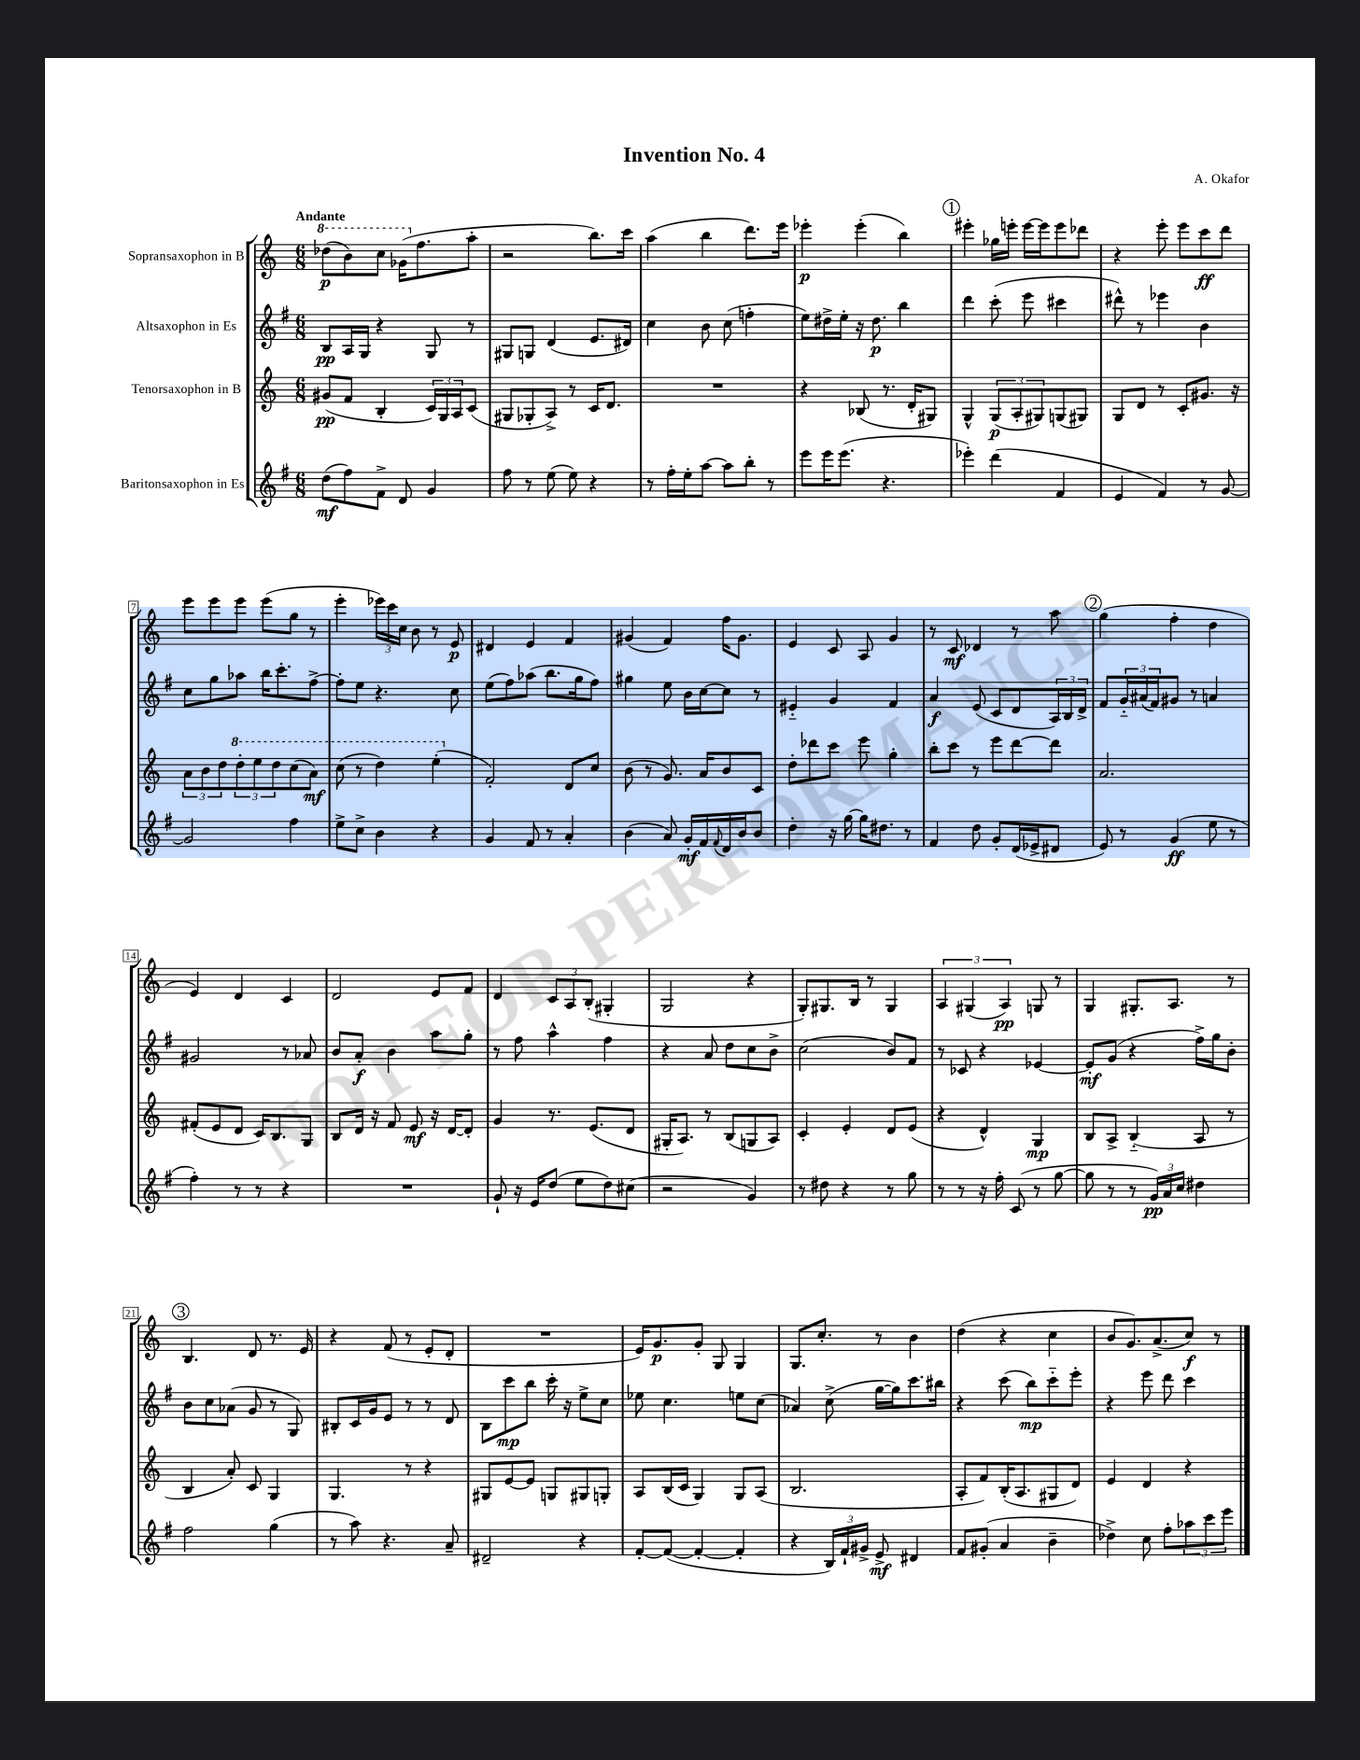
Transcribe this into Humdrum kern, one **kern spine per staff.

**kern	**dynam	**kern	**dynam	**kern	**dynam	**kern	**dynam
*part4	*part4	*part3	*part3	*part2	*part2	*part1	*part1
*staff4	*staff4	*staff3	*staff3	*staff2	*staff2	*staff1	*staff1
*I"Baritonsaxophon in Es	*	*I"Tenorsaxophon in B	*	*I"Altsaxophon in Es	*	*I"Sopransaxophon in B	*
*clefG2	*	*clefG2	*	*clefG2	*	*clefG2	*
*k[f#]	*	*k[]	*	*k[f#]	*	*k[]	*
*M6/8	*	*M6/8	*	*M6/8	*	*M6/8	*
*	*	*	*	*	*	*8va	*
=1	=1	=1	=1	=1	=1	=1	=1
!	!	!	!	!	!	!LO:TX:a:B:t=Andante	!
(8dd\L	mf	(8g#X/L	pp	8B/L	pp	(8ddd-X\L	p
8ff#\)	.	8f/J	.	16A/L	.	8bb\)	.
.	.	.	.	16G/JJ	.	.	.
8f#^\J	.	4B'/	.	4r	.	8ccc\J	.
8d/	.	.	.	.	.	(16gg-X\KL	.
*	*	*	*	*	*	*X8va	*
.	.	.	.	.	.	8.ff\	.
4g/	.	24c/LL)	.	8G/	.	.	.
.	.	24G/	.	.	.	.	.
.	.	24A/J	.	.	.	.	.
.	.	(8c/J	.	8r	.	8aa'\J	.
=2	=2	=2	=2	=2	=2	=2	=2
8ff#\	.	8G#X/L	.	8G#X/L	.	2r	.
8r	.	8G-X'/	.	8Gn/J	.	.	.
(8ee\	.	8A^/J)	.	(4d/	.	.	.
8ee\)	.	8r	.	.	.	.	.
4r	.	16c/KL	.	8.e/L	.	8.bb\L)	.
.	.	8.d/J	.	.	.	.	.
.	.	.	.	16d#X/Jk)	.	16ccc\Jk	.
=3	=3	=3	=3	=3	=3	=3	=3
8r	.	2.r	.	4cc\	.	(4aa\	.
16ff#'\LL	.	.	.	.	.	.	.
16ee'\J	.	.	.	.	.	.	.
[8aa\J	.	.	.	8b\	.	4bb\	.
8aa\L]	.	.	.	(8cc\	.	.	.
8bb'\J	.	.	.	4ffn'\	.	8.ddd\L)	.
8r	.	.	.	.	.	.	.
.	.	.	.	.	.	16eee\Jk	.
=4	=4	=4	=4	=4	=4	=4	=4
8eee\L	.	4r	.	8ee\L)	.	4eee-X'\	p
16eee\K	.	.	.	16dd#X^\L	.	.	.
(8.eee\J	.	.	.	16ee'\JJ	.	.	.
.	.	(8B-X/	.	16r	.	(4eee-'\	.
.	.	.	.	8.dd#\	p	.	.
4.r	.	8.r	.	.	.	.	.
.	.	.	.	4bb\	.	4bb\)	.
.	.	16d'/KL	.	.	.	.	.
.	.	8G#X/J)	.	.	.	.	.
!!LO:REH:place=s1:t=1
=5	=5	=5	=5	=5	=5	=5	=5
4eee-X'\)	.	4G^^/	.	4ddd\	.	4eee#X'\	.
(4ddd\	.	(12G/L	p	(8ccc'\	.	16gg-X\LL	.
.	.	.	.	.	.	16eeen'\JJ	.
.	.	12A'/	.	.	.	.	.
.	.	.	.	8eee\	.	[16eee\LL	.
.	.	12G#X/)	.	.	.	.	.
.	.	.	.	.	.	16eee\J]	.
4f#/	.	(8Gn/	.	4ccc#X\	.	8eee\	.
.	.	8G#X/J)	.	.	.	8ddd-X\J	.
=6	=6	=6	=6	=6	=6	=6	=6
4e/	.	8G/L	.	8ddd#X^^\)	.	4r	.
.	.	8d/J	.	8r	.	.	.
4f#/)	.	8r	.	4eee-X\	.	8eee'\	.
.	.	8c'/L	.	.	.	8eee\L	.
8r	.	8.g#X/J	.	4b\	.	8ccc\	ff
[8g/	.	.	.	.	.	8ddd\J	.
.	.	16r	.	.	.	.	.
!!LO:LB:g=z
=7	=7	=7	=7	=7	=7	=7	=7
2g/]	.	12a\L	.	8cc\L	.	8eee\L	.
.	.	12b\	.	.	.	.	.
.	.	.	.	8gg\	.	8eee\	.
.	.	12dd\	.	.	.	.	.
*	*	*8va	*	*	*	*	*
.	.	12ddd'\	.	8aa-X\J	.	8eee\J	.
.	.	12eee\	.	.	.	.	.
.	.	.	.	16bb\KL	.	(8eee\L	.
.	.	12ddd\	.	.	.	.	.
.	.	.	.	8.ccc'\	.	.	.
4ff#\	.	(8ccc\	.	.	.	8gg\J	.
.	.	8aa\J)	mf	[8ff#^\J	.	8r	.
=8	=8	=8	=8	=8	=8	=8	=8
8ee^\L	.	(8ccc\	.	8ff#'\L]	.	4eee'\	.
8cc^\J	.	8r	.	8ee\J	.	.	.
4b\	.	4ddd\)	.	4.r	.	24eee-X\LL)	.
.	.	.	.	.	.	24ccc\	.
.	.	.	.	.	.	24cc\JJ	.
.	.	.	.	.	.	8b\	.
4r	.	(4eee'\	.	.	.	8r	.
.	.	.	.	8cc\	.	8e/	p
=9	=9	=9	=9	=9	=9	=9	=9
*	*	*X8va	*	*	*	*	*
4g/	.	2f'/)	.	(8ee\L	.	4d#X/	.
.	.	.	.	8ff#\)	.	.	.
8f#/	.	.	.	(8aa-X\J	.	4e/	.
8r	.	.	.	8.bb\L	.	.	.
4a'/	.	8d/L	.	.	.	4f/	.
.	.	.	.	16gg\k	.	.	.
.	.	8cc/J	.	8ff#\J)	.	.	.
=10	=10	=10	=10	=10	=10	=10	=10
(4b\	.	(8b\	.	4gg#X\	.	(4g#X/	.
.	.	8r	.	.	.	.	.
8a/)	.	8.g/)	.	8ee\	.	4f/)	.
16g'/LL	mf	.	.	16b\LL	.	.	.
16f#/	.	16a/KL	.	[16cc\J	.	.	.
8qqf#/	.	.	.	.	.	.	.
16d/	.	8b/	.	8cc\J]	.	16ff\KL	.
16b/J	.	.	.	.	.	8.g#\J	.
8b/J	.	8c/J	.	8r	.	.	.
=11	=11	=11	=11	=11	=11	=11	=11
4dd'\	.	8dd'\L	.	4e#X/	.	4e/	.
.	.	8ddd-X\	.	.	.	.	.
16r	.	8ccc\J	.	4g/	.	8c/	.
[16gg\	.	.	.	.	.	.	.
16gg\KL]	.	8eee\	.	.	.	8A/	.
8.dd#X\J	.	.	.	.	.	.	.
.	.	4gg'\	.	4f#/	.	4g/	.
8r	.	.	.	.	.	.	.
=12	=12	=12	=12	=12	=12	=12	=12
4f#/	.	8bb'\L	.	4a/	f	8r	.
.	.	8ccc\J	.	.	.	8c/	mf
8dd\	.	8r	.	(8e/	.	4d-X/	.
8g'/L	.	8eee\L	.	8c/L	.	.	.
(16d/L	.	[8ddd\	.	8d/	.	8r	.
16e-X^/J	.	.	.	.	.	.	.
8d#X/J	.	8ddd\J]	.	24A/L)	.	8aa\	.
.	.	.	.	24B/	.	.	.
.	.	.	.	24d^/JJ	.	.	.
!!LO:REH:place=s1:t=2
=13	=13	=13	=13	=13	=13	=13	=13
8e/)	.	2.a/	.	8f#/L	.	(4gg\	.
8r	.	.	.	24g/L	.	.	.
.	.	.	.	(24a#X/	.	.	.
.	.	.	.	24f#/J)	.	.	.
(4g/	ff	.	.	8g#X/J	.	4ff'\	.
.	.	.	.	8r	.	.	.
8ee\	.	.	.	4an/	.	4dd\	.
8r	.	.	.	.	.	.	.
!!LO:LB:g=z
=14	=14	=14	=14	=14	=14	=14	=14
4ff#'\)	.	(8f#X'/L	.	2g#X/	.	4e/)	.
.	.	8e/	.	.	.	.	.
8r	.	8d/J	.	.	.	4d/	.
8r	.	16c/KL)	.	.	.	.	.
.	.	8.B/	.	.	.	.	.
4r	.	.	.	8r	.	4c/	.
.	.	8G/J	.	8a-X/	.	.	.
=15	=15	=15	=15	=15	=15	=15	=15
2.r	.	8B/L	.	8b/L	.	2d/	.
.	.	16d/Jk	.	8a'/J	f	.	.
.	.	16r	.	.	.	.	.
.	.	8f/	.	4b\	.	.	.
.	.	8e/	mf	.	.	.	.
.	.	16r	.	8aa\L	.	8e/L	.
.	.	[16d/KL	.	.	.	.	.
.	.	8d'/J]	.	8gg'\J	.	8f/J	.
=16	=16	=16	=16	=16	=16	=16	=16
8g`/	.	4g/	.	8r	.	4d/	.
16r	.	.	.	8ff#\	.	.	.
16e/KL	.	.	.	.	.	.	.
(8dd/J	.	8.r	.	4aa^^\	.	12c/L	.
.	.	.	.	.	.	12A/	.
8ee\L	.	.	.	.	.	.	.
.	.	.	.	.	.	(12B'/J	.
.	.	(8.e/L	.	.	.	.	.
8dd\)	.	.	.	4ff#\	.	4G#X'/	.
(8cc#X\J	.	8d/J	.	.	.	.	.
=17	=17	=17	=17	=17	=17	=17	=17
2r	.	16G#X'/KL	.	4r	.	2G/	.
.	.	8.A/J)	.	.	.	.	.
.	.	8r	.	8a/	.	.	.
.	.	(8B/L	.	8dd\L	.	.	.
4g/)	.	8Gn/	.	8cc\	.	4r	.
.	.	8A/J)	.	8b^\J	.	.	.
=18	=18	=18	=18	=18	=18	=18	=18
8r	.	4c'/	.	(2cc\	.	8G'/L)	.
8dd#X\	.	.	.	.	.	8.G#X/	.
4r	.	4e'/	.	.	.	.	.
.	.	.	.	.	.	16B/Jk	.
.	.	.	.	.	.	8r	.
8r	.	8d/L	.	8b/L)	.	4G#/	.
8gg\	.	(8e/J	.	8f#/J	.	.	.
=19	=19	=19	=19	=19	=19	=19	=19
8r	.	4r	.	8r	.	6A/	.
8r	.	.	.	8c-X/	.	.	.
.	.	.	.	.	.	(6G#X/	.
16r	.	4d^^/)	.	4r	.	.	.
16ff#'\	.	.	.	.	.	.	.
.	.	.	.	.	.	6A/)	pp
(8c/	.	.	.	.	.	.	.
8r	.	4G/	mp	[4e-X/	.	8Gn/	.
[8gg\	.	.	.	.	.	8r	.
=20	=20	=20	=20	=20	=20	=20	=20
8gg\]	.	8B/L	.	8e-'/L]	mf	4G/	.
8r	.	8A^/J	.	(8g/J	.	.	.
8r	.	(4B/	.	4r	.	8.G#X'/L	.
24g/LL)	pp	.	.	.	.	.	.
24a/	.	.	.	.	.	.	.
.	.	.	.	.	.	8.A/J	.
24cc/JJ	.	.	.	.	.	.	.
4dd#X\	.	8A/	.	16ff#^\LL)	.	.	.
.	.	.	.	16gg\J	.	.	.
.	.	8r	.	8b'\J	.	8r	.
!!LO:LB:g=z
!!LO:REH:place=s1:t=3
=21	=21	=21	=21	=21	=21	=21	=21
2ff#\	.	4B/	.	8b\L	.	4.B/	.
.	.	.	.	8cc\	.	.	.
.	.	8a'/)	.	(8a-X\J	.	.	.
.	.	8c/	.	8g/	.	8d/	.
(4gg\	.	4G/	.	8r	.	8.r	.
.	.	.	.	8G/)	.	.	.
.	.	.	.	.	.	16e/	.
=22	=22	=22	=22	=22	=22	=22	=22
8r	.	4.G/	.	8B#X'/L	.	4r	.
8aa\)	.	.	.	16c/L	.	.	.
.	.	.	.	16g/J	.	.	.
4.r	.	.	.	8e/J	.	(8f/	.
.	.	8r	.	8r	.	8r	.
.	.	4r	.	8r	.	8e'/L	.
8a~/	.	.	.	8d/	.	8d'/J	.
=23	=23	=23	=23	=23	=23	=23	=23
2d#X~/	.	8G#X/L	.	8B\L	.	2.r	.
.	.	[8e/	.	8ccc\	mp	.	.
.	.	8e/J]	.	8bb\J	.	.	.
.	.	8Gn/L	.	16ccc'\	.	.	.
.	.	.	.	16r	.	.	.
4r	.	8G#X/	.	8ee^\L	.	.	.
.	.	8Gn'/J	.	8cc\J	.	.	.
=24	=24	=24	=24	=24	=24	=24	=24
[8f#'/L	.	8A/L	.	8ee-X\	.	16e/KL)	.
.	.	.	.	.	.	8.g/	p
(8f#/J_	.	(16B/L	.	4.cc\	.	.	.
.	.	16c/JJ	.	.	.	.	.
4f#'/_	.	4G/)	.	.	.	8g'/J	.
.	.	.	.	.	.	8G/	.
4f#'/]	.	8G/L	.	8een\L	.	4G/	.
.	.	(8A/J	.	(8cc\J	.	.	.
=25	=25	=25	=25	=25	=25	=25	=25
4r	.	2.B/	.	4a-X/)	.	8.G/L	.
.	.	.	.	.	.	8.cc'/J	.
24B/LL)	.	.	.	(8cc^\	.	.	.
24f#`/	.	.	.	.	.	.	.
24g#X^/JJ	.	.	.	.	.	.	.
8e^/	mf	.	.	[16gg\LL	.	8r	.
.	.	.	.	16gg\J])	.	.	.
4d#X/	.	.	.	8.ccc\	.	4b\	.
.	.	.	.	16bb#X\Jk	.	.	.
=26	=26	=26	=26	=26	=26	=26	=26
8f#/L	.	8A'/L	.	4r	.	(4dd\	.
(8g#X'/J	.	8f/)	.	.	.	.	.
4a/	.	(16B'/K	.	(8ccc\	.	4r	.
.	.	8.A/	.	.	.	.	.
.	.	.	.	8bb\L)	mp	.	.
4b~\	.	8G#X/	.	8ccc\	.	4cc\	.
.	.	8d/J)	.	8eee'\J	.	.	.
=27	=27	=27	=27	=27	=27	=27	=27
4dd-X^\)	.	4e/	.	4r	.	8b/L	.
.	.	.	.	.	.	8.g/)	.
8cc\	.	4d/	.	8eee\	.	.	.
.	.	.	.	.	.	(8.a^/	.
8ff#'\L	.	.	.	8ddd\	.	.	.
12aa-X\	.	4r	.	4ccc\	.	8cc/J)	f
12ccc\	.	.	.	.	.	.	.
.	.	.	.	.	.	8r	.
12eee\J	.	.	.	.	.	.	.
==	==	==	==	==	==	==	==
*-	*-	*-	*-	*-	*-	*-	*-
